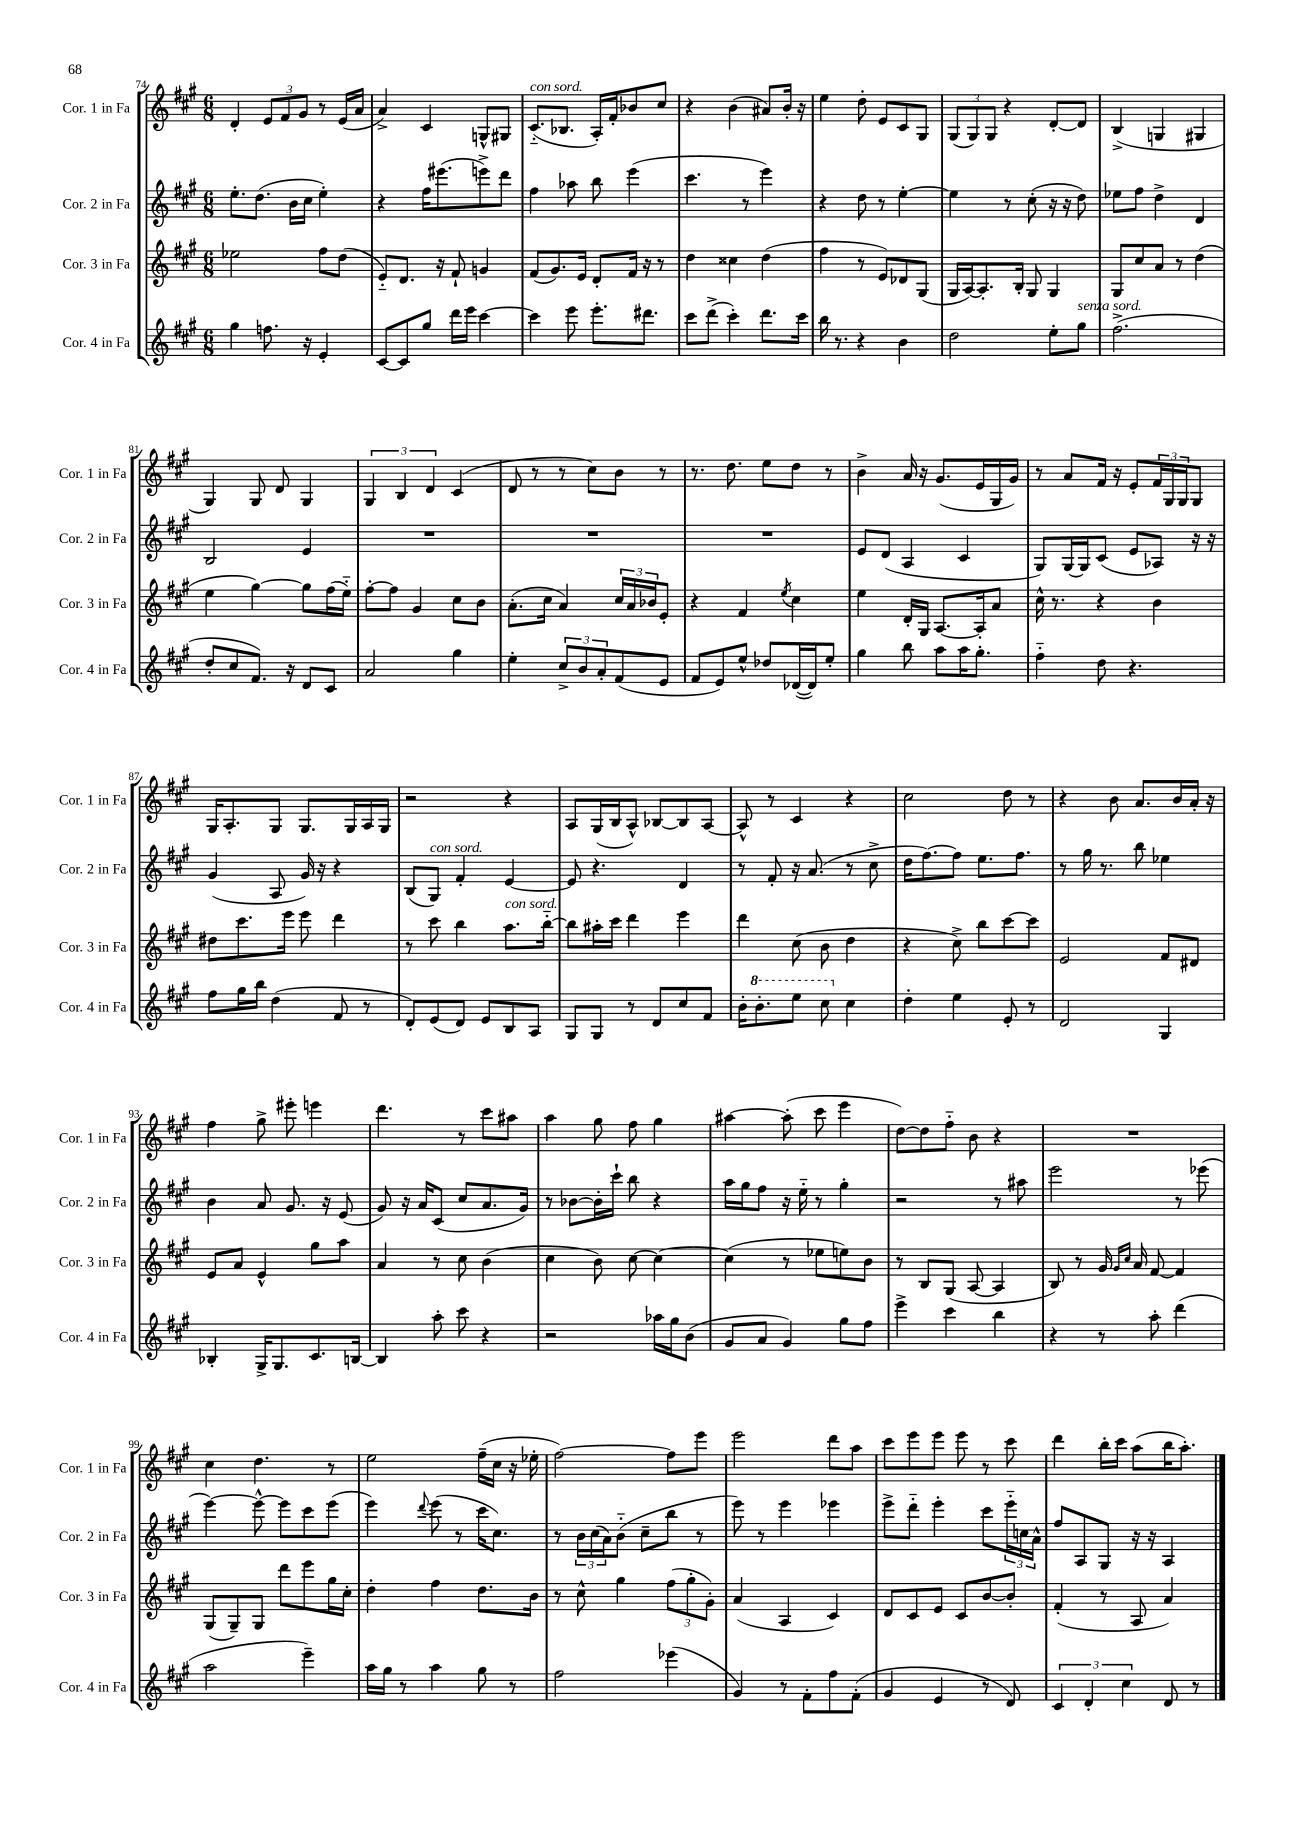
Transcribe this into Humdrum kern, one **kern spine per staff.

**kern	**kern	**kern	**kern
*part4	*part3	*part2	*part1
*staff4	*staff3	*staff2	*staff1
*I"Cor. 4 in Fa	*I"Cor. 3 in Fa	*I"Cor. 2 in Fa	*I"Cor. 1 in Fa
*I'Cor. 4 in Fa	*I'Cor. 3 in Fa	*I'Cor. 2 in Fa	*I'Cor. 1 in Fa
*clefG2	*clefG2	*clefG2	*clefG2
*k[f#c#g#]	*k[f#c#g#]	*k[f#c#g#]	*k[f#c#g#]
*M6/8	*M6/8	*M6/8	*M6/8
=74	=74	=74	=74
4gg#\	2ee-X\	8.ee'\L	4d'/
.	.	(8.dd\J	.
8.ffn\	.	.	12e/L
.	.	.	12f#/
.	.	16b\LL	.
.	.	.	12g#/J
16r	.	16cc#\JJ	.
4e'/	8ff#\L	4ee'\)	8r
.	(8dd\J	.	(16e/LL
.	.	.	16a/JJ
=75	=75	=75	=75
[8c#/L	8e/L)	4r	4a^/)
8c#/]	8.d/J	.	.
8gg#/J	.	16ff#\KL	4c#/
.	16r	(8.eee#X\	.
16ddd\LL	8f#`/	.	.
16eee\JJ	.	.	.
[4ccc#\	4gn/	8eeen^\)	8Gn^^/L
.	.	8ddd\J	8G#X/J
=76	=76	=76	=76
!	!	!	!LO:TX:a:i:t=con sord.
4ccc#\]	(8f#/L	4ff#\	(8.c#/L
.	8.g#/)	.	.
.	.	.	8.B-X/J
8eee\	.	8aa-X\	.
.	16e/Jk	.	.
8.eee'\L	8d'/L	8bb\	16A'/LL)
.	.	.	16f#'/J
.	16f#/Jk	(4eee\	8b-X/
8.ddd#X\J	16r	.	.
.	8r	.	8cc#/J
=77	=77	=77	=77
8ccc#\L	4dd\	4.ccc#\	4r
(8ddd^\J	.	.	.
4ccc#'\)	4cc##X\	.	(4b\
.	.	8r	.
8.ddd\L	(4dd\	4eee\)	8a#X/L)
.	.	.	16b'/Jk
16ccc#\Jk	.	.	16r
=78	=78	=78	=78
16bb\	4ff#\	4r	4ee\
8.r	.	.	.
4r	8r	8dd\	8dd'\
.	8e/L)	8r	8e/L
4b\	8d-X/	[4ee'\	8c#/
.	(8G#/J	.	8G#/J
=79	=79	=79	=79
2dd\	16G#/LL	4ee\]	(12G#/L
.	[16A/J)	.	.
.	.	.	12G#/)
.	8.A'/]	.	.
.	.	.	12G#/J
.	.	8r	4r
.	16B'/Jk	.	.
.	8G#/	(8cc#'\	.
8ee'\L	4G#/	16r	[8d'/L
.	.	16r	.
!LO:TX:a:i:t=senza sord.	!	!	!
8gg#\J	.	8dd\)	8d/J]
=80	=80	=80	=80
(2.ff#^\	8G#/L	8ee-X\L	(4B^/
.	8cc#/	8ff#\J	.
.	8a/J	4dd^\	4Gn/
.	8r	.	.
.	(4dd\	4d/	4G#X/
!!LO:LB:g=z
=81	=81	=81	=81
8dd'/L	4ee\	2B/	4G#/)
8cc#/	.	.	.
8.f#/J)	[4gg#\)	.	8G#/
.	.	.	8d/
16r	.	.	.
8d/L	8gg#\L]	4e/	4G#/
8c#/J	(16ff#\L	.	.
.	16ee\JJ)	.	.
=82	=82	=82	=82
2a/	[8ff#'\L	2.r	6G#/
.	8ff#\J]	.	.
.	.	.	6B/
.	4g#/	.	.
.	.	.	6d/
4gg#\	8cc#\L	.	(4c#/
.	8b\J	.	.
=83	=83	=83	=83
4ee'\	(8.a'\L	2.r	8d/
.	.	.	8r
.	16cc#\Jk	.	.
12cc#^/L	4a/)	.	8r
12b/	.	.	.
.	.	.	8cc#\L)
12a'/	.	.	.
(8f#/	24cc#/LL	.	8b\J
.	24a/	.	.
.	24b-X/J	.	.
8e/J	8e'/J	.	8r
=84	=84	=84	=84
8f#/L	4r	2.r	8.r
8e/)	.	.	.
.	.	.	8.dd\
8ee^^/J	4f#/	.	.
8dd-X/L	.	.	8ee\L
.	8qee/	.	.
([16d-X/L	4cc#\	.	8dd\J
16d-/J])	.	.	.
8ee'/J	.	.	8r
=85	=85	=85	=85
4gg#\	4ee\	8e/L	4b^\
.	.	(8d/J	.
8bb\	16d'/LL	4A/	16a/
.	16G#/JJ	.	16r
8aa\L	[8.A/L	.	(8.g#/L
16aa\K	.	4c#/	.
8.gg#'\J	16A'/k]	.	16e/L
.	8a/J	.	16G#/
.	.	.	16g#/JJ)
=86	=86	=86	=86
4ff#\	16cc#^^\	8G#/L)	8r
.	8.r	.	.
.	.	[16G#/L	8a/L
.	.	16G#/J]	.
8dd\	4r	(8c#/J	16f#/Jk
.	.	.	16r
4.r	.	8e/L	8e'/L
.	4b\	8A-X/J)	24f#/L
.	.	.	24G#/
.	.	.	24G#/J
.	.	16r	8G#/J
.	.	16r	.
!!LO:LB:g=z
=87	=87	=87	=87
8ff#\L	8dd#X\L	(4g#/	16G#/KL
.	.	.	8.A'/
16gg#\L	8.ccc#\	.	.
16bb\JJ	.	.	.
(4dd\	.	8A/	8G#/J
.	16eee\Jk	.	.
.	8eee\	16g#/)	8.G#/L
.	.	16r	.
8f#/	4ddd\	4r	.
.	.	.	16G#/L
8r	.	.	16A/
.	.	.	16G#/JJ
=88	=88	=88	=88
8d'/L)	8r	(8B/L	2r
!	!	!LO:TX:a:i:t=con sord.	!
(8e/	8ccc#\	8G#/J)	.
8d/J)	4bb\	4f#'/	.
8e/L	.	.	.
!	!LO:TX:a:i:t=con sord.	!	!
8B/	8.aa\L	[4e/	4r
8A/J	.	.	.
.	[16bb\Jk	.	.
=89	=89	=89	=89
8G#/L	8bb\L]	8e/]	8A/L
8G#/J	16aa#X'\L	4.r	(16G#/L
.	16ccc#\JJ	.	16B/J
8r	4ddd\	.	8A^^/J)
8d/L	.	.	[8B-X/L
8cc#/	4eee\	4d/	8B-/]
8f#/J	.	.	[8A/J
=90	=90	=90	=90
16b'\KL	4ddd\	8r	8A^^/]
*8va	*	*	*
8.bb'\	.	.	.
.	.	8f#'/	8r
8eee\J	(8cc#\	16r	4c#/
.	.	(8.a/	.
8ccc#\	8b\	.	.
*X8va	*	*	*
4cc#\	4dd\	8r	4r
.	.	8cc#^\	.
=91	=91	=91	=91
4dd'\	4r	16dd\KL	2cc#\
.	.	[8.ff#\)	.
4ee\	8cc#^\)	8ff#\J]	.
.	8bb\L	8.ee\L	.
8e'/	[8ccc#\	.	8dd\
.	.	8.ff#\J	.
8r	8ccc#\J]	.	8r
=92	=92	=92	=92
2d/	2e/	8r	4r
.	.	16gg#\	.
.	.	8.r	.
.	.	.	8b\
.	.	8bb\	8.a/L
4G#/	8f#/L	4ee-X\	.
.	.	.	16b/L
.	8d#X/J	.	16a'/JJ
.	.	.	16r
!!LO:LB:g=z
=93	=93	=93	=93
4B-X'/	8e/L	4b\	4ff#\
.	8a/J	.	.
16G#^/KL	4e^^/	8a/	8gg#^\
8.G#/	.	.	.
.	.	8.g#/	8eee#X'\
8.c#/	8gg#\L	.	4eeen\
.	.	16r	.
.	8aa\J	(8e/	.
[16Bn/Jk	.	.	.
=94	=94	=94	=94
4B/]	4a/	8g#/)	4.ddd\
.	.	16r	.
.	.	16a/KL	.
8aa'\	8r	(8c#/J	.
8ccc#\	8cc#\	8cc#/L	8r
4r	(4b\	8.a/	8ccc#\L
.	.	.	8aa#X\J
.	.	16g#/Jk)	.
=95	=95	=95	=95
2r	4cc#\	8r	4aa\
.	.	[8b-X\L	.
.	8b\)	16b-'\L]	8gg#\
.	.	16ccc#`\JJ	.
.	[8cc#\	8bb\	8ff#\
16aa-X\LL	4cc#\_	4r	4gg#\
16gg#\J	.	.	.
(8b\J	.	.	.
=96	=96	=96	=96
8g#/L	(4cc#\]	16aa\LL	[4aa#X\
.	.	16gg#\J	.
8a/J	.	8ff#\J	.
4g#/)	8r	16r	(8aa#'\]
.	.	16ee\	.
.	8ee-X\L	8r	8ccc#\
8gg#\L	8een\)	4gg#'\	4eee\
8ff#\J	8b\J	.	.
=97	=97	=97	=97
4eee^\	8r	2r	[8dd\L)
.	8B/L	.	8dd\]
4ccc#\	(8G#/J	.	8ff#\J
.	[8A/	.	8b\
4bb\	4A/]	8r	4r
.	.	8aa#X\	.
=98	=98	=98	=98
4r	8B/)	2eee\	2.r
.	8r	.	.
8r	16g#/	.	.
.	16qqg#/LL	.	.
.	16qqcc#/JJ	.	.
.	16a/	.	.
8aa'\	[8f#/	.	.
(4ddd\	4f#/]	8r	.
.	.	(8eee-X\	.
!!LO:LB:g=z
=99	=99	=99	=99
2aa\	(8G#/L	[4eee\)	4cc#\
.	8G#~/)	.	.
.	8G#/J	8eee^^\_	4.dd\
.	8ddd\L	8eee\L]	.
4eee~\)	8eee\	8ccc#\	.
.	16gg#\L	(8eee\J	8r
.	16cc#'\JJ	.	.
=100	=100	=100	=100
16aa\LL	4dd'\	4eee\)	2ee\
16gg#\JJ	.	.	.
8r	.	.	.
.	.	8qqddd/	.
4aa\	4ff#\	(8eee\	.
.	.	8r	.
8gg#\	8.dd\L	16ccc#\KL	(16ff#~\LL
.	.	8.cc#\J)	16cc#\JJ
8r	.	.	16r
.	16b\Jk	.	16ee-X'\
=101	=101	=101	=101
2ff#\	8r	8r	[2ff#\)
.	8cc#^^\	24b\LL	.
.	.	(24cc#\	.
.	.	24a\J)	.
.	4gg#\	(8b\J	.
.	.	8cc#~\L	.
(4eee-X\	(12ff#\L	8bb\J	8ff#\L]
.	12gg#'\	.	.
.	.	8r	8eee\J
.	12g#'\J)	.	.
=102	=102	=102	=102
4g#/)	(4a/	8eee\)	2eee\
.	.	8r	.
8r	4A/	4eee\	.
8f#'\L	.	.	.
8ff#\	4c#/)	4eee-X\	8ddd\L
(8f#'\J	.	.	8aa\J
=103	=103	=103	=103
4g#/	8d/L	8eee^\L	8ccc#\L
.	8c#/	8ddd\J	8eee\
4e/	8e/J	4eee'\	8eee\J
.	8c#/L	.	8eee\
8r	[8b/	8ccc#\L	8r
8d/)	8b'/J]	24eee\L	8ccc#\
.	.	24ccn\	.
.	.	24a^^\JJ	.
=104	=104	=104	=104
6c#/	(4f#'/	8ff#/L	4ddd\
.	.	8A/	.
6d'/	.	.	.
.	8r	8G#/J	16bb'\LL
.	.	.	16ccc#\JJ
6cc#\	.	.	.
.	8A/	16r	(8aa\L
.	.	16r	.
8d/	4a/)	4A/	16bb\K
.	.	.	8.aa'\J)
8r	.	.	.
==	==	==	==
*-	*-	*-	*-
